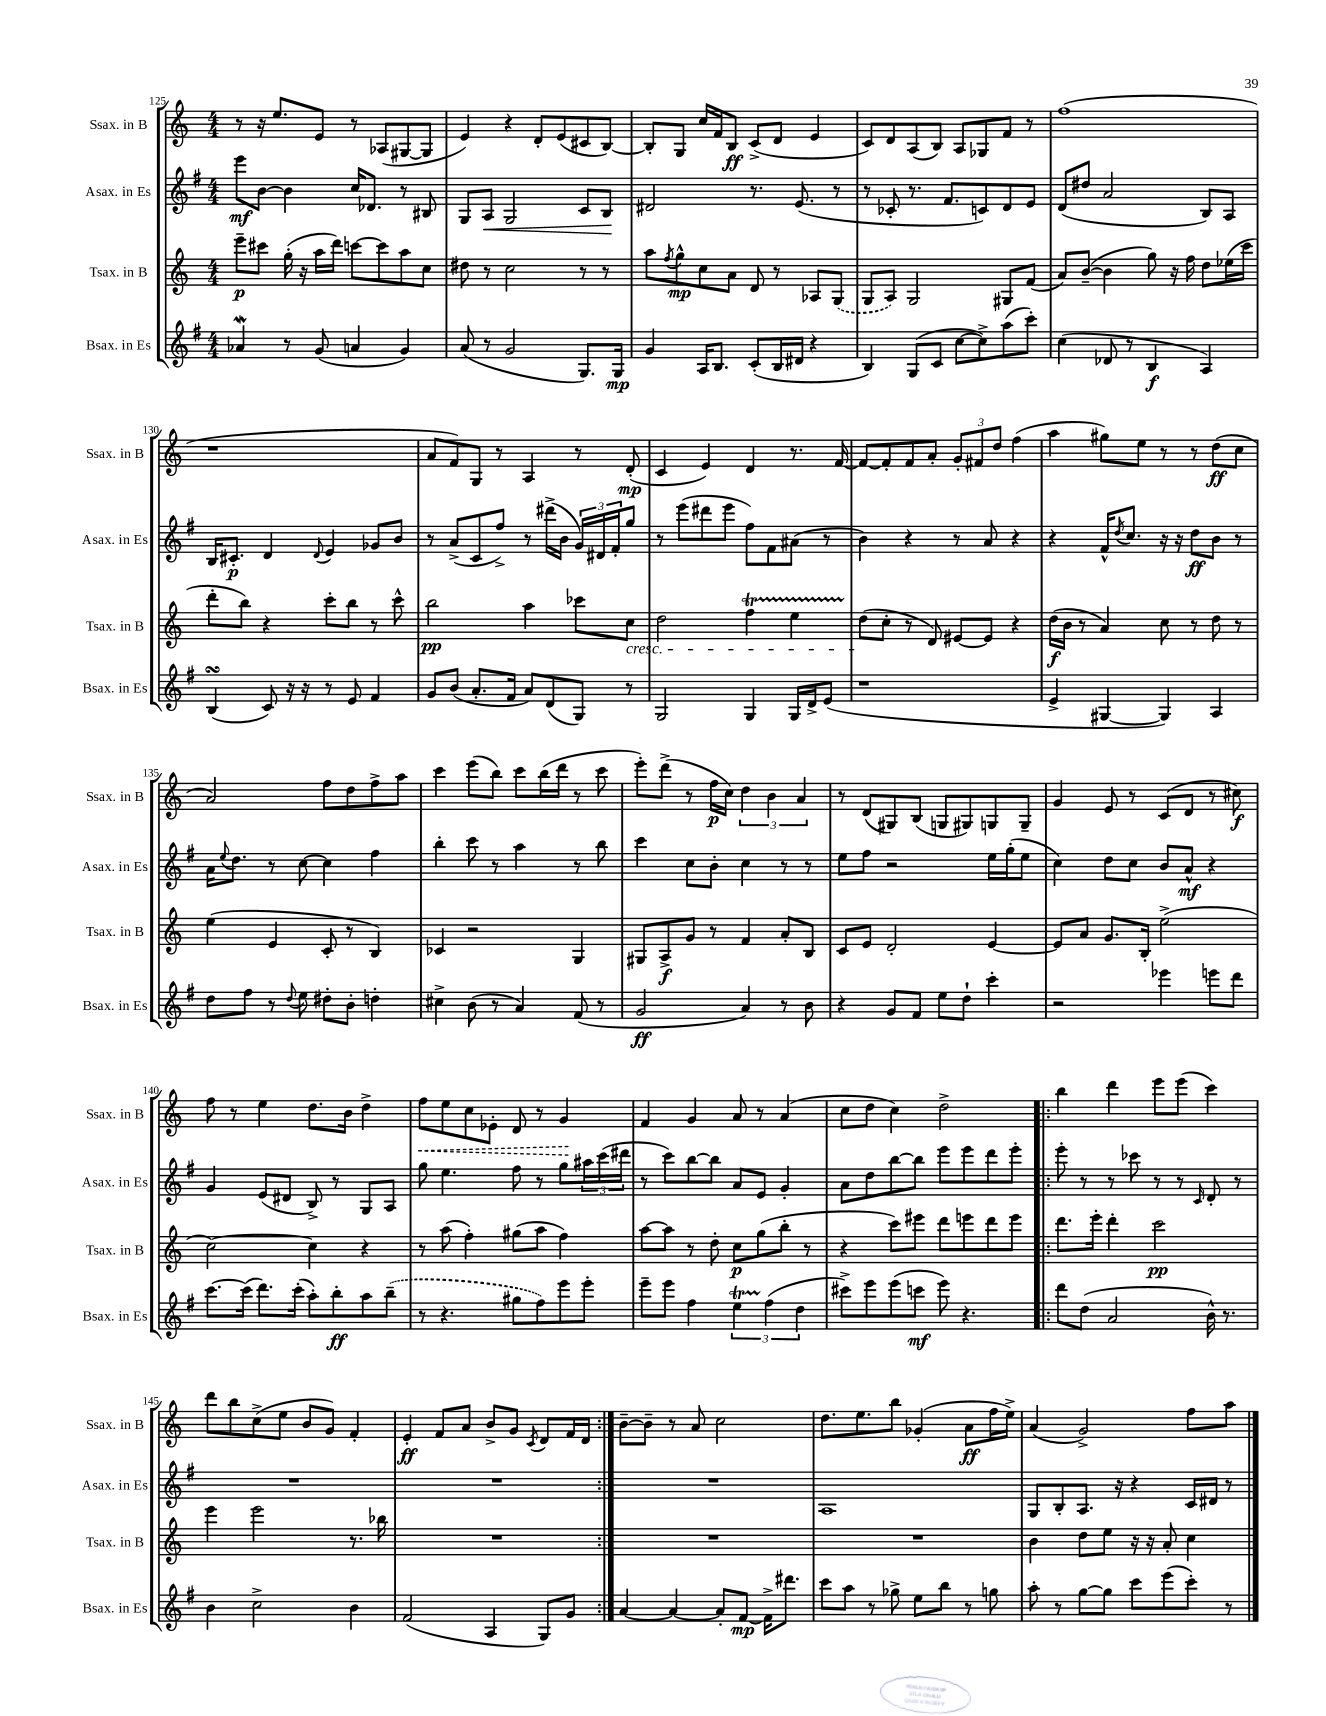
<<
\new StaffGroup <<
\new Staff = "s0" \with { instrumentName = "Ssax. in B" shortInstrumentName = "Ssax. in B" } {
    \clef treble \key c \major \numericTimeSignature \time 4/4
    r8 r16 e''8. e'8 r8 aes8( gis8~ gis8 |
    e'4) r4 d'8-. e'8( cis'8 b8~) |
    b8-. g8 c''16 f'16 b8\ff c'8->( d'8 e'4 |
    c'8) d'8 a8( b8) a8 ges8 f'8 r8 |
    f''1( |
    r1 |
    a'8 f'8) g8 r8 a4 r8 d'8-.\mp( |
    c'4 e'4) d'4 r8. f'16~ |
    f'8~ f'8-. f'8 a'8-. \tuplet 3/2 { g'8-. fis'8 d''8 } f''4( |
    a''4 gis''8) e''8 r8 r8 d''8\ff( c''8 |
    a'2) f''8 d''8 f''8-> a''8 |
    c'''4 e'''8( b''8) c'''8 b''16( d'''16 r8 c'''8 |
    e'''8-.) d'''8->( r8 f''16\p c''16) \tuplet 3/2 { d''4 b'4 a'4 } |
    r8 d'8( gis8) b8( g8 gis8) g8 g8-- |
    g'4 e'8 r8 c'8( d'8 r8 cis''8\f) |
    f''8 r8 e''4 d''8. b'16 d''4-> |
    \once \override Hairpin.style = #'dashed-line f''8\< e''8 c''8 ees'8-. d'8 r8 g'4\! |
    f'4 g'4 a'8 r8 a'4( |
    c''8 d''8 c''4) d''2-> |
    \repeat volta 2 { b''4 d'''4 e'''8 e'''8( c'''4) |
    d'''8 b''8 c''8->( e''8 b'8 g'8) f'4-. |
    e'4-.\ff f'8 a'8 b'8-> g'8 \acciaccatura { c'8 } d'8 f'16 d'16 | }
    b'8~-- b'8-- r8 a'8 c''2 |
    d''8. e''8. b''8 ges'4-.( a'8\ff f''16 e''16->) |
    a'4( g'2->) f''8 a''8 \bar "|." |
}
\new Staff = "s1" \with { instrumentName = "Asax. in Es" shortInstrumentName = "Asax. in Es" } {
    \clef treble \key g \major \numericTimeSignature \time 4/4
    e'''8\mf b'8~ b'4 c''16 des'8. r8 bis8 |
    g8 a8\< g2 c'8 b8\! |
    dis'2 r8. e'8.( r8 |
    r8 ces'8-. r8. fis'8. c'8) d'8 e'8 |
    d'8( dis''8 a'2 b8) a8 |
    b16 cis'8.-.\p d'4 \appoggiatura { d'8 } e'4 ges'8 b'8 |
    r8 a'8->( c'8 fis''8->) r8 dis'''16->( b'16 \tuplet 3/2 { g'16) dis'16 fis'16-. } g''8 |
    r8 e'''8( dis'''8 e'''8 fis''8) fis'8 ais'8( r8 |
    b'4) r4 r8 a'8 r4 |
    r4 fis'16-^ \acciaccatura { d''8 } c''8. r16 r16 d''8\ff b'8 r8 |
    a'16 \appoggiatura { e''8 } d''8. r8 c''8~ c''4 fis''4 |
    b''4-. c'''8 r8 a''4 r8 b''8 |
    c'''4 c''8 b'8-. c''4 r8 r8 |
    e''8 fis''8 r2 e''16 g''16-.( e''8 |
    c''4) d''8 c''8 b'8 a'8-^\mf r4 |
    g'4 e'8( dis'8 b8->) r8 g8 a8 |
    g''8 e''4. fis''8 r8 g''8 \tuplet 3/2 { ais''16 c'''16( dis'''16 } |
    r8 c'''8) b''8~ b''8 a'8 e'8 g'4-. |
    a'8 d''8 b''8~ b''8 e'''8 e'''8 d'''8 e'''8-. |
    \repeat volta 2 { e'''8-. r8 r8 ces'''8 r8 r8 \grace { c'16 } d'8-. r8 |
    R1 |
    R1 | }
    R1 |
    a1 |
    g8 b8-. a8. r16 r4 c'16 dis'16 r8 \bar "|." |
}
\new Staff = "s2" \with { instrumentName = "Tsax. in B" shortInstrumentName = "Tsax. in B" } {
    \clef treble \key c \major \numericTimeSignature \time 4/4
    e'''8--\p cis'''8 g''16-.( r16 a''16 d'''16) c'''8~ c'''8 a''8 c''8 |
    dis''8 r8 c''2 r8 r8 |
    a''8 \acciaccatura { f''8 } g''8-^\mp c''8 a'8 d'8 r8 aes8 \once \slurDashed g8( |
    g8 a8) g2 gis8 f'8( |
    a'8) b'8~--( b'4 g''8) r16 f''16 d''8 ees''16( c'''16 |
    d'''8-. b''8) r4 c'''8-. b''8 r8 c'''8-^ |
    b''2\pp a''4 ces'''8 c''8\cresc |
    d''2 f''4\startTrillSpan e''4 |
    d''8\stopTrillSpan\!( c''8-. r8 d'8) eis'8~ eis'8 r4 |
    d''16\f( b'16 r8 a'4) c''8 r8 d''8 r8 |
    e''4( e'4 c'8-. r8 b4) |
    ces'4 r2 g4 |
    gis8 a8->\f g'8 r8 f'4 a'8-. b8 |
    c'8 e'8 d'2-. e'4~ |
    e'8 a'8 g'8. b16-. e''2->( |
    c''2~) c''4 r4 |
    r8 a''8( f''4-.) gis''8( a''8 f''4) |
    a''8~ a''8 r8 d''8-. c''8\p g''8( b''8-. r8 |
    r4 c'''8) eis'''8 d'''8 e'''8 d'''8 e'''8 |
    \repeat volta 2 { d'''8. e'''16-. d'''4-. c'''2\pp |
    e'''4 e'''2 r8. bes''16 |
    R1 | }
    R1 |
    R1 |
    b'4 d''8 e''8 r16 r16 a'8-. c''4 \bar "|." |
}
\new Staff = "s3" \with { instrumentName = "Bsax. in Es" shortInstrumentName = "Bsax. in Es" } {
    \clef treble \key g \major \numericTimeSignature \time 4/4
    aes'4\mordent r8 g'8( a'4 g'4) |
    a'8( r8 g'2 g8.) g16\mp |
    g'4 a16 b8. c'8-.( b16 dis'16 r4 |
    b4) g8( c'8 c''8~ c''8->) a''8( c'''8-.) |
    c''4( des'8 r8 b4\f a4) |
    b4\turn( c'8) r16 r16 r8 e'8 fis'4 |
    g'8 b'8( a'8.-. fis'16 a'8) d'8( g8) r8 |
    g2 g4 g16 d'16-> e'8( |
    r1 |
    e'4-> gis4~ gis4) a4 |
    d''8 fis''8 r8 \appoggiatura { d''8 } e''8 dis''8-. b'8-. d''4-. |
    cis''4-> b'8( r8 a'4) fis'8( r8 |
    g'2\ff a'4) r8 b'8 |
    r4 g'8 fis'8 e''8 d''8-! c'''4-. |
    r2 ees'''4 e'''8 d'''8 |
    c'''8.~ c'''16( d'''8.) c'''16-.( a''8-.) b''8-.\ff a''8 \once \slurDashed b''8--( |
    r8 r4. gis''8 fis''8) e'''8 e'''8-. |
    e'''8-- e'''8 fis''4 \tuplet 3/2 { e''4\startTrillSpan fis''4\stopTrillSpan( d''4 } |
    cis'''8->) e'''8 e'''8( c'''8\mf e'''8) r4. |
    \repeat volta 2 { d'''8 d''8( a'2 b'16-^) r8. |
    b'4 c''2-> b'4 |
    fis'2( a4 g8) g'8 | }
    a'4~ a'4~ a'8-. fis'8~\mp fis'16-> dis'''8. |
    c'''8 a''8 r8 ges''8-> e''8 b''8 r8 g''8 |
    a''8-. r8 g''8~ g''8 c'''8 e'''8( c'''8-.) r8 \bar "|." |
}
>>
>>
\layout { \context { \Score currentBarNumber = #125 } }
